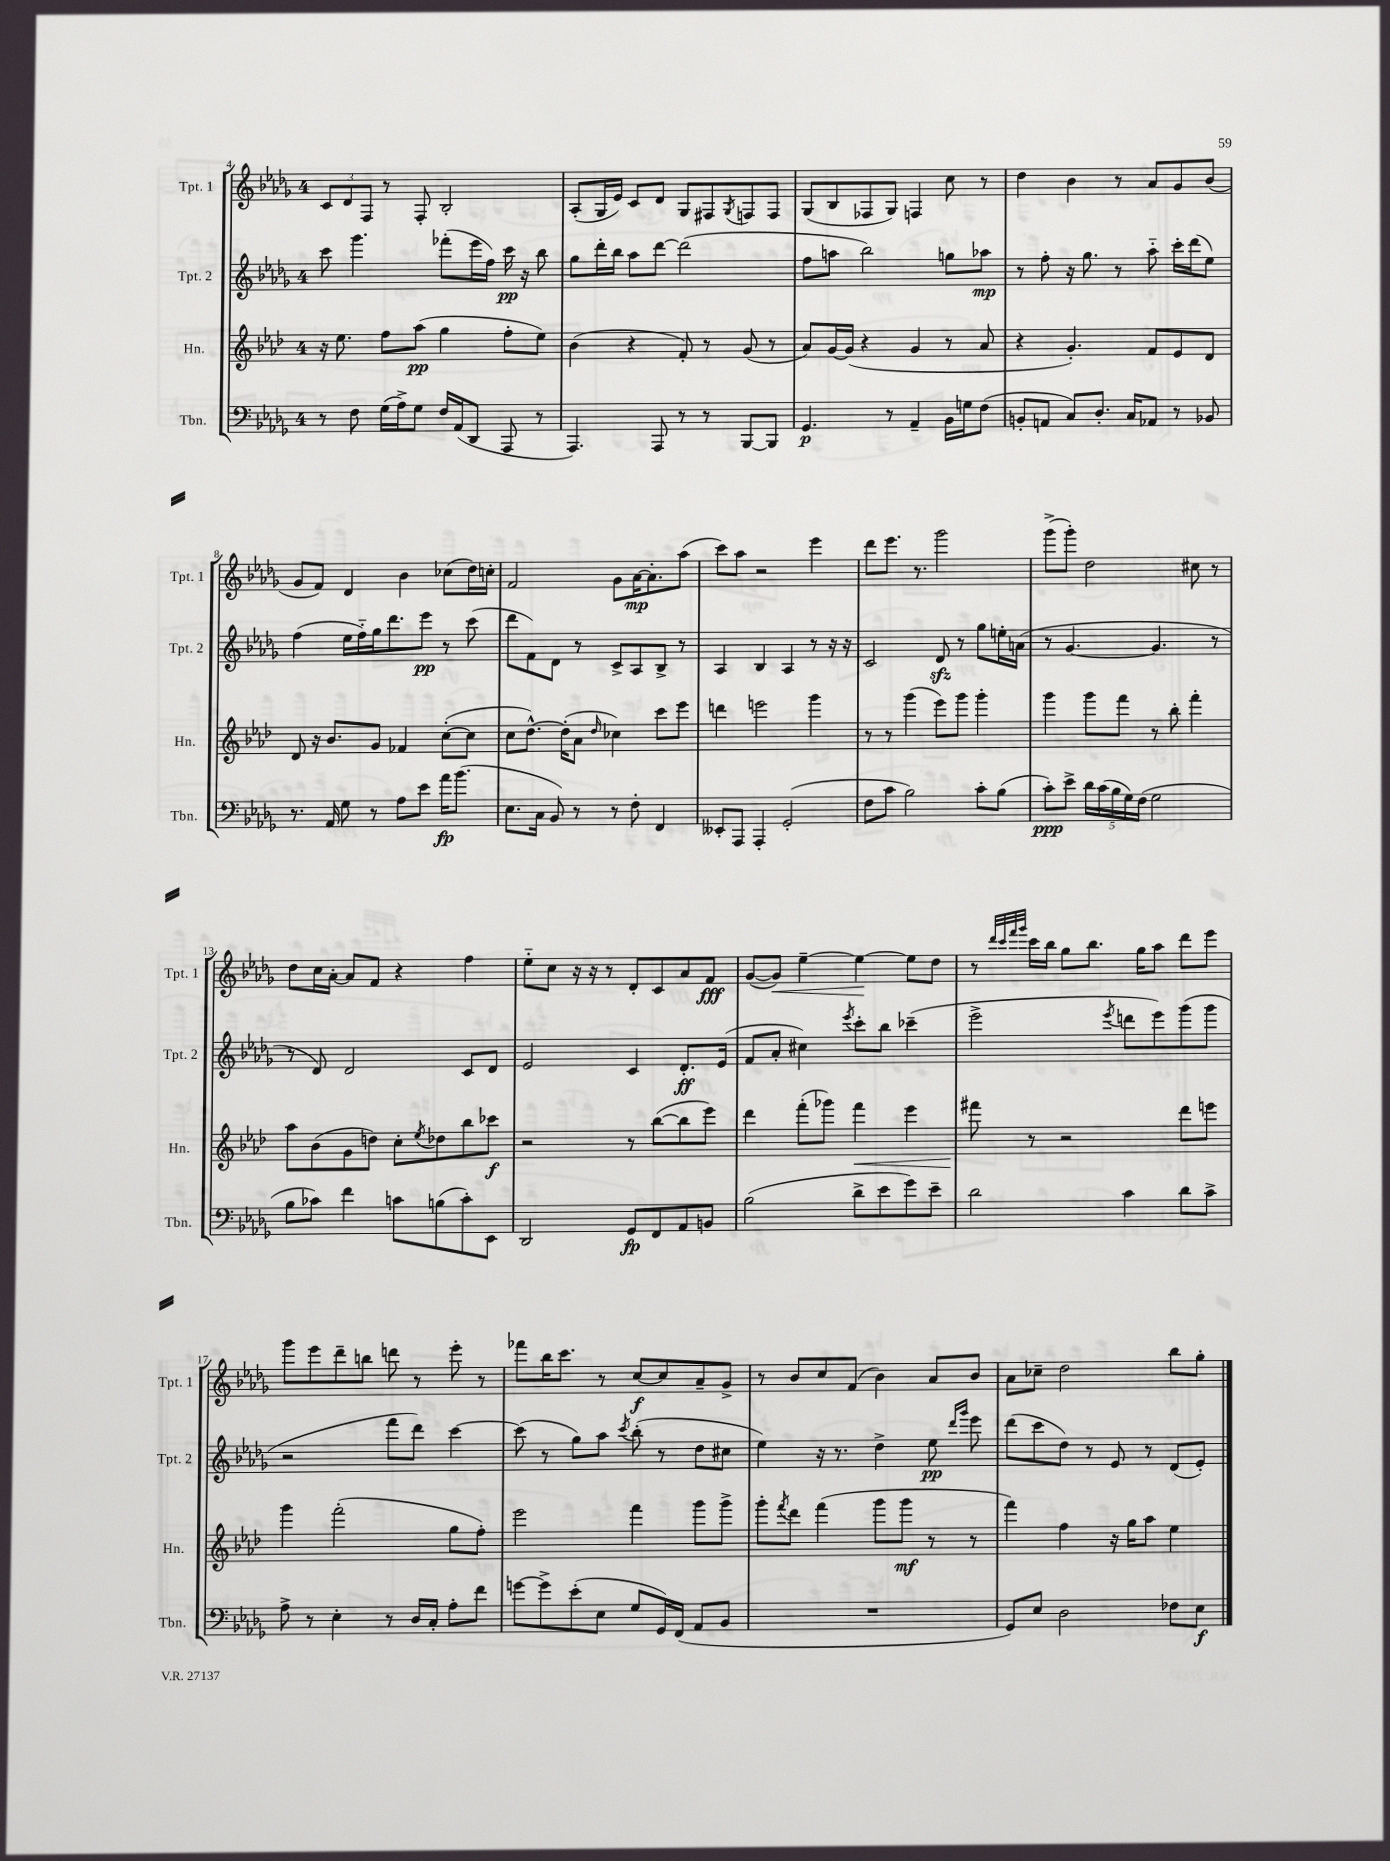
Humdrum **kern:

**kern	**kern	**kern	**kern
*staff4	*staff3	*staff2	*staff1
*clefF4	*clefG2	*clefG2	*clefG2
*k[b-e-a-d-g-]	*k[b-e-a-d-]	*k[b-e-a-d-g-]	*k[b-e-a-d-g-]
*M4/4	*M4/4	*M4/4	*M4/4
8r	16r	8ccc\	12c/L
.	8.ee-\	.	.
.	.	.	12d-/
8F\	.	4.ggg-\	.
.	.	.	12F/J
(16G-\LL	8ff\L	.	8r
16A-^\J)	.	.	.
8G-\J	(8aa-\J	.	8F'/
16F/LL	4gg\	(8fff-'\L	2B-'/
(16AA-/J	.	.	.
8DD-/J	.	16eee-\L	.
.	.	16ff\JJ)	.
8AAA-/	8ff'\L	16ccc\	.
.	.	16r	.
8r	8ee-\J)	8bb-\	.
=	=	=	=
4.AAA-/)	(4b-\	8gg-\L	(8A-'/L
.	.	16ddd-'\L	16G-/L
.	.	16bb-\JJ	16e-/JJ)
.	4r	8aa-\L	8c/L
8AAA-/	.	[8ddd-\J	8d-/J
8r	8f'/)	(2ddd-\]	8G-/L
8r	8r	.	8F#/
.	.	.	8qG-/
[8BBB-/L	(8g/	.	8F/
8BBB-/]J	8r	.	8F/J
=	=	=	=
4.GG-/	8a-/L)	8ff\L	(8G-/L
.	[16g/L	8aa\J	8B-/
.	(16g/]JJ	.	.
.	4r	2bb-\)	8F-/
8r	.	.	8G-/J)
4AA-~/	4g/	.	4F/
16BB-\LL	8r	8gg\L	8cc\
16G\J	.	.	.
(8F\J	8a-/	8aa-\J	8r
=	=	=	=
8BB'/L	4r	8r	4dd-\
8AA/J	.	8ff'\	.
8C/L)	4.g'/)	16r	4b-\
.	.	8.gg-\	.
8.D-'/J	.	.	.
.	.	8r	8r
16C/LK	.	.	.
8AA-/J	8f/L	8aa-'~\	8a-/L
8r	8e-/	16ccc'\LL	8g-/
.	.	(16ddd-\J	.
8BB-/	8d-/J	8ee-\J)	(8b-/J
=	=	=	=
8.r	8d-/	(4ff\	8g-/L
.	16r	.	8f/J)
16AA-/	8.b-/L	.	.
8G-\	.	16ee-\LL	4d-/
.	.	16ff'~\)	.
8r	8g/J	16gg-\J	.
.	.	8.ddd-\	.
8A-\L	4f-/	.	4b-\
8e-\J	.	8eee-\J	.
16a-\LK	([8cc'\L	8r	(8cc-\L
(8.b-\J	.	.	.
.	8cc\]J	(8ccc\	16dd-\L)
.	.	.	16cc'\JJ
=	=	=	=
8.E-\L	8cc\L	8ddd-\L	2f/
.	[8.dd-^^\J)	8f\)	.
16C\Jk	.	.	.
8BB-/)	.	8d-\J	.
.	(16dd-'\]LK	.	.
8r	8a-\J	8r	.
.	16qqdd-/	.	.
8r	4cc-\)	8c^/L	8g-\L
8F'\	.	8A-/	[16a-\K
.	.	.	8.a-'\]
4FF/	8ccc\L	8B-^/J	.
.	8eee-\J	8r	(8aa-\J
=	=	=	=
8EE--'/L	4ddd\	4A-/	8ccc\L)
8AAA-/J	.	.	8aa-\J
4AAA-'/	2eee\	4B-/	2r
(2GG-'/	.	4A-/	.
.	4ggg\	8r	4eee-\
.	.	16r	.
.	.	16r	.
=	=	=	=
8F\L	8r	2c/	8ddd-\L
8c\J	8r	.	8.eee-\J
2B-\)	(4ggg\	.	.
.	.	.	8.r
.	8eee-\L)	8d-/	2ggg-\
.	8ggg\J	8r	.
8c'\L	4ggg'\	8gg-\L	.
(8B-\J	.	16ee'\L	.
.	.	(16a\JJ	.
=	=	=	=
8c'\L)	4ggg\	8r	(8ggg-^\L
8e-^\J	.	[4.g-/	8ggg-'\J)
20d-\LL	8ggg\L	.	2dd-\
(20c\	.	.	.
20B-\	.	.	.
.	8fff\J	.	.
20G-\)	.	.	.
(20F\JJ	.	.	.
2G-\	8r	4.g-/]	.
.	8bb-'\	.	.
.	4fff'\	.	8cc#\
.	.	8r	8r
=	=	=	=
8B-\L	8aa-\L	8r	8dd-\L
8c-\J)	(8b-\	8d-/)	16cc\L
.	.	.	[16a-'\JJ
4f\	8g\	2d-/	8a-/]L
.	8dd\J)	.	8f/J
8c\L	8cc'\L	.	4r
.	8qee-/	.	.
(8B\	8dd-\	.	.
8c'\)	8bb-\	8c/L	4ff\
8EE-\J	8ccc-\J	8d-/J	.
=	=	=	=
2DD-/	2r	2e-/	8ee-'~\L
.	.	.	8cc\J
.	.	.	16r
.	.	.	16r
.	.	.	8r
8GG-/L	8r	4c/	8d-'/L
8FF/	([8bb-\L	.	8c/
8AA-/	8bb-\]	8.d-'/L	8a-/
8BB/J	8eee-\J)	.	8f/J
.	.	(16e-/Jk	.
=	=	=	=
(2B-\	4ddd-\	8f/L	([8g-/L
.	.	8a-'/J	8g-/]J)
.	(8fff'\L	4cc#\)	[4ee-~\
.	8ggg-\J)	.	.
.	.	8qeee-/	.
8d-^\L	4fff\	8ccc'\L	4ee-\_
8e-\	.	8bb-\J	.
8g-\)	4eee-\	(4ccc-~\	8ee-\]L
8e-~\J	.	.	8dd-\J
=	=	=	=
2d-\	8fff#\	2eee-^\	8r
.	.	.	32qqddd-/LLL
.	.	.	32qqccc/
.	.	.	32qqfff/
.	.	.	32qqggg-/JJJ
.	8r	.	16ccc\LL
.	.	.	16bb-\JJ
.	2r	.	8gg-\L
.	.	.	8.bb-\J
.	.	8qeee-/	.
4c\	.	8ddd\L	.
.	.	.	16gg-\LK
.	.	8eee-\)	8aa-\J
8d-\L	8ddd-\L	(8ggg-\	8ddd-\L
8c^\J	8eee\J	8ggg-\J	8eee-\J
=	=	=	=
8A-^\	4ggg\	2r	8ggg-\L
8r	.	.	8eee-\
4E-'\	(2fff'\	.	8ddd-~\
.	.	.	8bb\J
8r	.	8fff\L	8ddd\
16D-/LL	.	8ddd-\J)	8r
16C'/JJ	.	.	.
8A-'\L	8gg\L	[4ccc\	8eee-'\
8f\J	8ff'\J)	.	8r
=	=	=	=
[8g\L	2eee-\	(8ccc\]	8fff-\L
8g^\]	.	8r	16bb-\K
.	.	.	8.ccc\J
(8e-'\	.	8gg-\L)	.
8E-\J	.	8aa-\J	8r
.	.	8qccc/	.
8G-/L	4fff\	(8bb-'\	[8cc/L
16GG-/L)	.	8r	8cc/]
(16FF/JJ	.	.	.
8AA-/L	8ggg\L	8dd-\L	8a-~/
8BB-/J	8ggg^\J	8cc#\J	8g-^/J
=	=	=	=
1r	8ggg'\L	4ee-\)	8r
.	8qfff/	.	.
.	8ddd-\J	.	8b-/L
.	(4fff\	16r	8cc/
.	.	8.r	.
.	.	.	(8f/J
.	8ggg\L	4dd-^\	4b-\)
.	8ggg\J	.	.
.	8r	8ee-\	8a-/L
.	.	16qqddd-/LL	.
.	.	16qqggg-/JJ	.
.	8r	8eee-\	8b-/J
=	=	=	=
8GG-/L)	4fff\)	(8ddd-\L	8a-\L
8E-/J	.	8ccc\	8cc-~\J
2D-\	4ff\	8dd-\J)	2dd-\
.	.	8r	.
.	16r	8e-/	.
.	16gg\LK	.	.
.	8aa-\J	8r	.
8F-\L	4ee-\	(8d-/L	8bb-\L
8E-\J	.	8e-'/J)	8gg-'\J
==	==	==	==
*-	*-	*-	*-
